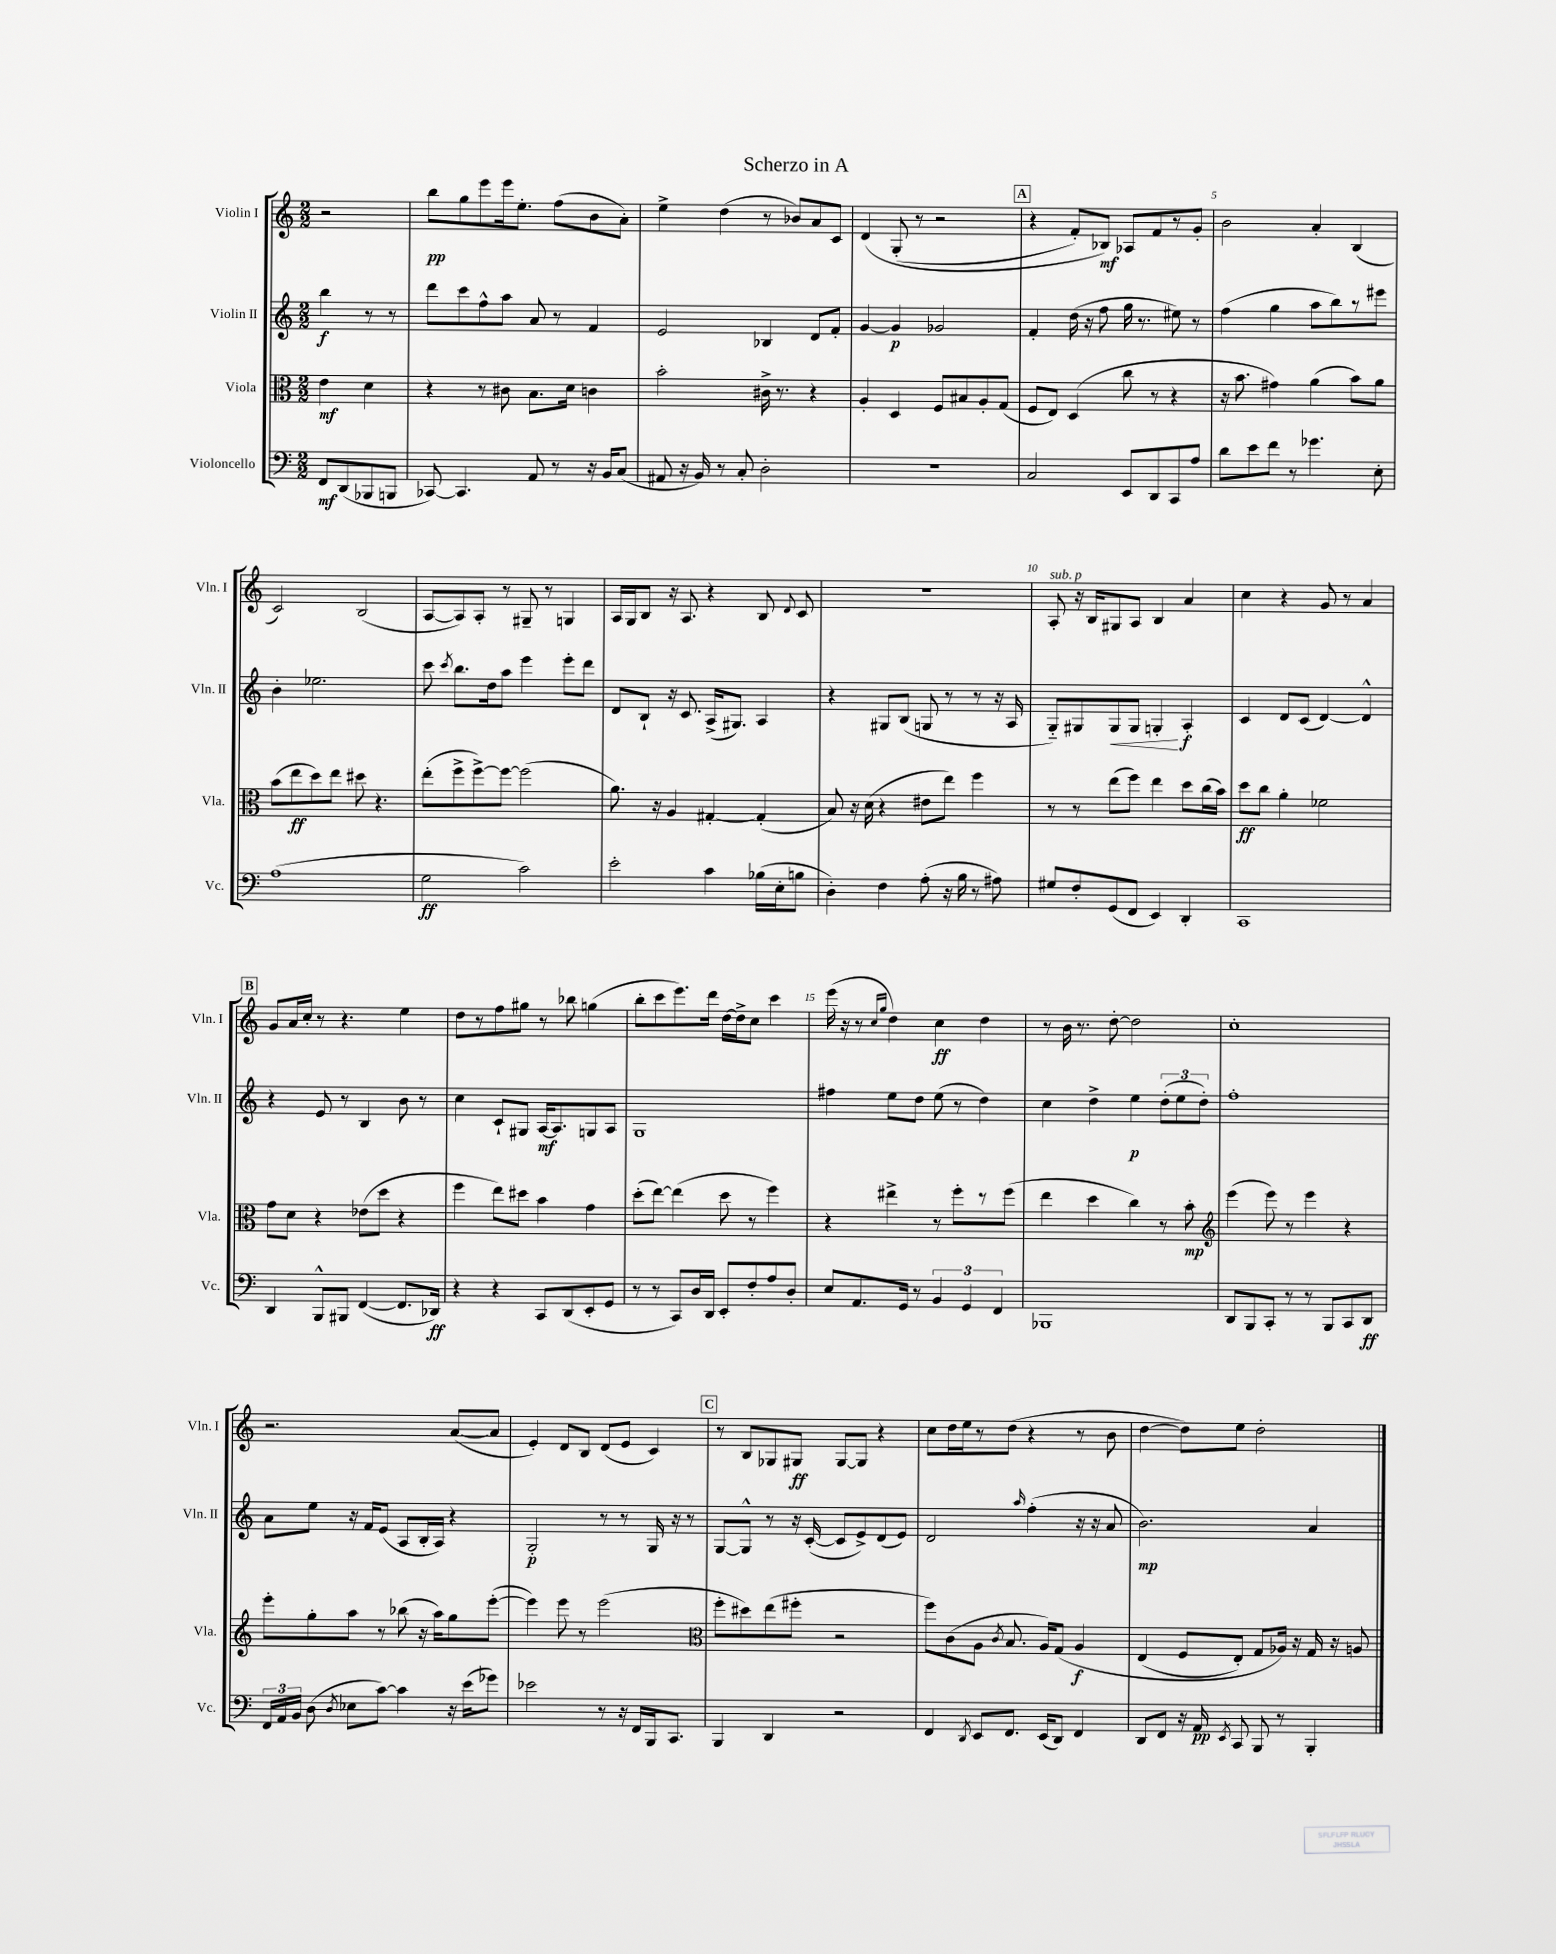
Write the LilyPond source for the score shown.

\header { title = "Scherzo in A" }
<<
\new StaffGroup <<
\new Staff = "s0" \with { instrumentName = "Violin I" shortInstrumentName = "Vln. I" } {
    \clef treble \key c \major \numericTimeSignature \time 2/2 \partial 2
    \autoBeamOff r2 |
    b''8[\pp g''8 e'''8 e'''16 e''8.]-. f''8[( b'8 a'8]-.) |
    e''4-> d''4( r8 bes'8[) a'8 c'8] |
    d'4\( g8-.( r8 r2 |
    \mark \markup { \box "A" } r4 f'8[-.) bes8]\mf\) aes8[ f'8 r8 g'8]-. |
    b'2 a'4-. b4( |
    c'2) b2( |
    a8[~ a8) a8]-. r8 gis8-- r8 g4 |
    a16[ g16 b8] r16 a8. r4 b8 \appoggiatura { d'8 } c'8 |
    r1 |
    a8-.^\markup { \italic "sub. p" } r16 b16[ gis8 a8] b4 a'4 |
    c''4 r4 g'8 r8 a'4 |
    \mark \markup { \box "B" } g'8[ a'16 c''16]-. r8 r4. e''4 |
    d''8[ r8 f''8 gis''8] r8 bes''8 g''4( |
    b''8[-. c'''8 e'''8.) d'''16] d''16[~ d''16-> c''8] c'''4 |
    e'''16( r16 r8 \grace { c''16[ g''16] } d''4) c''4\ff d''4 |
    r8 b'16 r8. d''8~-. d''2 |
    c''1-. |
    r2. a'8[~( a'8] |
    e'4-.) d'8[ b8] d'8[( e'8] c'4) |
    \mark \markup { \box "C" } r8 b8[ ges8 gis8]\ff gis8[~ gis8] r4 |
    c''8[ d''16 e''16 r8 d''8]( r4 r8 b'8 |
    d''4~ d''8[) e''8] d''2-. \bar "|." |
}
\new Staff = "s1" \with { instrumentName = "Violin II" shortInstrumentName = "Vln. II" } {
    \clef treble \key c \major \numericTimeSignature \time 2/2 \partial 2
    \autoBeamOff b''4\f r8 r8 |
    d'''8[ c'''8 f''8-^ a''8] a'8 r8 f'4 |
    e'2 bes4 d'8[ f'8]-. |
    g'4~ g'4\p ges'2 |
    \mark \markup { \box "A" } f'4-. d''16( r16 f''8 g''16 r8. eis''8) r8 |
    f''4( g''4 a''8[ b''8) r8 eis'''8] |
    b'4-. ees''2. |
    c'''8 \acciaccatura { c'''8 } b''8.[ d''16 a''8] e'''4 e'''8[-. d'''8] |
    d'8[ b8]-! r16 c'8. a16[->( gis8.]) a4 |
    r4 gis8[ b8]( g8 r8 r8 r16 a16 |
    g8[-_) gis8 gis8\< gis8] g4-.\! a4-.\f |
    c'4 d'8[ c'8]( d'4~) d'4-^ |
    \mark \markup { \box "B" } r4 e'8 r8 b4 b'8 r8 |
    c''4 c'8[-! gis8] a16[~\mf a8. g8 a8] |
    g1 |
    fis''4 e''8[ d''8] e''8( r8 d''4) |
    c''4 d''4-> e''4\p \tuplet 3/2 { d''8[-.( e''8 d''8]-.) } |
    f''1-. |
    a'8[ e''8] r16 f'16[ e'8]( a8[ b16-. a16]) r4 |
    g2-.\p r8 r8 g16 r16 r8 |
    \mark \markup { \box "C" } g8[~ g8]-^ r8 r16 c'16~-.( c'8[ e'8->) d'8( e'8]) |
    d'2 \grace { a''16 } f''4-.( r16 r16 a'8 |
    b'2.\mp) a'4 \bar "|." |
}
\new Staff = "s2" \with { instrumentName = "Viola" shortInstrumentName = "Vla." } {
    \clef alto \key c \major \numericTimeSignature \time 2/2 \partial 2
    \autoBeamOff e'4\mf d'4 |
    r4 r8 cis'8 b8.[ d'16] c'4 |
    b'2-. cis'16-> r8. r4 |
    a4-. d4 f8[ bis8 a8-. g8]( |
    \mark \markup { \box "A" } f8[ e8]) d4( c''8 r8 r4 |
    r16 b'8. gis'4) a'4( b'8[) a'8] |
    b'8[( e''8\ff d''8) e''8] dis''8 r4. |
    e''8[-.( f''8-> f''8~->) f''8]~ f''2( |
    a'8.) r16 a4 gis4~-. gis4-.( |
    b8) r16 d'16( r4 eis'8[ e''8]) f''4 |
    r8 r8 e''8[( f''8]) e''4 d''8[ c''16( b'16]) |
    d''8[\ff c''8] a'4-. fes'2 |
    \mark \markup { \box "B" } g'8[ d'8] r4 ees'8[( d''8] r4 |
    f''4 e''8[) dis''8] b'4 g'4 |
    d''8[-.( e''8]~) e''4( d''8 r8 f''4) |
    r4 eis''4-> r8 f''8[-. r8 f''8]( |
    e''4 d''4 c''4) r8 b'8-.\mp |
    \clef treble e'''4( e'''8) r8 e'''4 r4 |
    e'''8[-. g''8-. a''8] r8 bes''8( r16 a''16[) g''8 e'''8]~-.( |
    e'''4) e'''8 r8 e'''2( |
    \mark \markup { \box "C" } \clef alto f''8[-. dis''8) e''8( fis''8]-. r2 |
    f''8[) c'8( a8] \acciaccatura { c'8 } b8. a16[) g8]\( a4\f |
    e4( f8[ e8]-.) g8[ aes16]\) r16 g16 r16 a8 \bar "|." |
}
\new Staff = "s3" \with { instrumentName = "Violoncello" shortInstrumentName = "Vc." } {
    \clef bass \key c \major \numericTimeSignature \time 2/2 \partial 2
    \autoBeamOff f,8[\mf d,8( bes,,8 b,,8] |
    ces,8~) ces,4. a,8 r8 r16 b,16[ c8]( |
    ais,8 r16 b,16) r8 c8-. d2-. |
    R1 |
    \mark \markup { \box "A" } c2 e,8[ d,8 c,8 a8] |
    d'8[ e'8 f'8] r8 ges'4. e8-. |
    a1( |
    g2\ff c'2) |
    e'2-. c'4 bes16[( e16-. b8] |
    d4-.) f4 a8-.( r16 b16 r8 ais8) |
    gis8[ f8-. g,8( f,8] e,4) d,4-. |
    c,1 |
    \mark \markup { \box "B" } d,4 b,,8[-^ bis,,8] f,4~( f,8.[ des,16]\ff) |
    r4 r4 c,8[ d,8( e,8-. g,8] |
    r8 r8 c,8[) d16 d,16] e,8[-. f8-. a8 d8]-. |
    e8[ a,8. g,16] r8 \tuplet 3/2 { b,4 g,4 f,4 } |
    bes,,1 |
    d,8[ b,,8 c,8]-. r8 r8 b,,8[ c,8 d,8]\ff |
    \tuplet 3/2 { f,16[ a,16 b,16] } d8( \acciaccatura { d8 } ees8[ c'8]~) c'4 r16 e'16[( ges'8]) |
    ees'2 r8 r16 f,16[ b,,16 c,8.] |
    \mark \markup { \box "C" } b,,4 d,4 r2 |
    f,4 \acciaccatura { d,8 } e,8[ f,8.] e,16[( d,8]) f,4 |
    d,8[ f,8] r16 a,16\pp \acciaccatura { e,8 } c,8 b,,8 r8 b,,4-. \bar "|." |
}
>>
>>
\layout { \context { \Score \override BarNumber.break-visibility = ##(#f #t #t) barNumberVisibility = #(every-nth-bar-number-visible 5) } }
